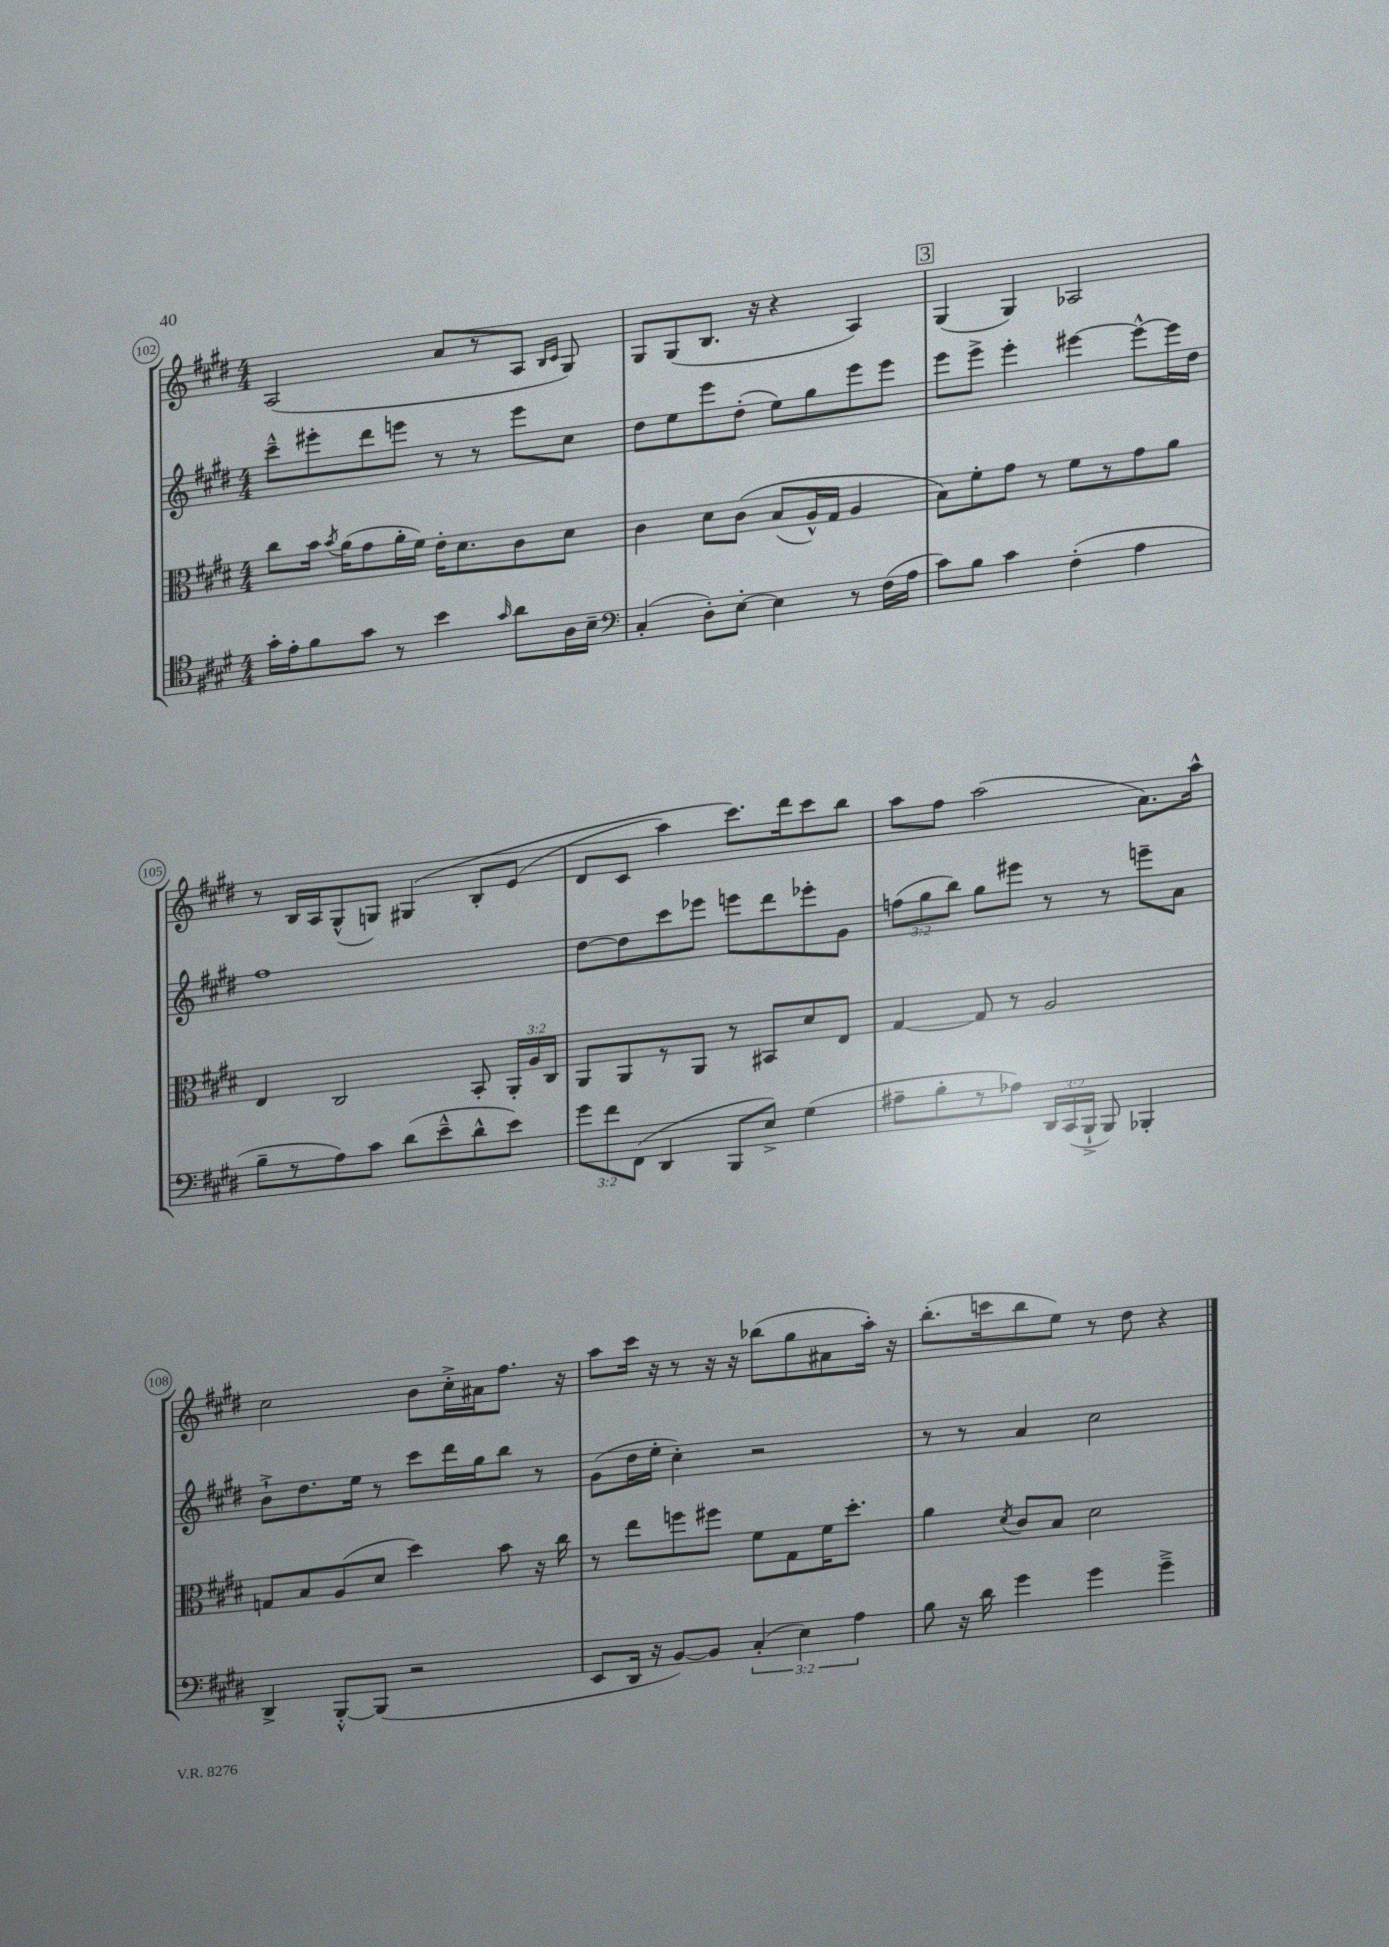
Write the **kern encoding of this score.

**kern	**kern	**kern	**kern
*staff4	*staff3	*staff2	*staff1
*clefC4	*clefC3	*clefG2	*clefG2
*k[f#c#g#d#]	*k[f#c#g#d#]	*k[f#c#g#d#]	*k[f#c#g#d#]
*M4/4	*M4/4	*M4/4	*M4/4
16g#'\LL	8cc#\L	8ccc#~^^\L	(2A/
16e'\J	.	.	.
8f#\	16b\Jk	8eee#'\	.
.	8qb/	.	.
.	(16a\LK	.	.
8g#\J	8g#\	8ddd#\	.
8r	16a'\L	8eee\J	.
.	16f#\JJ)	.	.
4b\	16e'\LK	8r	8a/L
.	8.d#\	.	.
.	.	8r	8r
16qqg#/	.	.	.
8a\L	8c#\	8eee\L	8A/J
.	.	.	16qqB/LL
.	.	.	16qqc#/JJ
16A\L	8d#\J	8cc#\J	8G#/)
16B~\JJ	.	.	.
=	=	=	=
*clefF4	*	*	*
(4C#'/	4c#\	8dd#\L	8G#/L
.	.	8ee\	(8G#/
8D#'\L)	8d#\L	8eee\	8.B/J
[8E'\J	&(8c#\J	(8dd#'\J	.
.	.	.	16r
4E\]	(8B/L	8ee\L)	4r
.	16A^^/L)	8gg#\	.
.	16G#/JJ	.	.
8r	4A/	8eee\	4A/)
(16F#\LL	.	8eee\J	.
16A\JJ	.	.	.
=	=	=	=
8c#\L)	8B\L&)	8eee\L	(4G#/
8B\J	8f#'\	8eee^\J	.
4c#\	8g#\J	4eee'\	4G#/)
.	8r	.	.
(4F#'\	8f#\L	[4eee#\	2A-/
.	8r	.	.
4A\	8g#\	8eee#^^\_L	.
.	8a\J	16eee#\]L	.
.	.	16dd#\JJ	.
=	=	=	=
8B~\L	4E/	1ff#	8r
8r	.	.	16B/LL
.	.	.	16A/J
8A\)	2C#/	.	(8G#^^/
8c#\J	.	.	8G/J)
(8d#\L	.	.	&(4G#/
8e~^^\	.	.	.
8d#^^\	8BB'/	.	8B'/L
8e\J)	24AA'/LL	.	(8e/J
.	24A/	.	.
.	24C#/JJ	.	.
=	=	=	=
12g#\L	8AA/L	[8dd#\L	8d#/L
12f#\	.	.	.
.	8AA/	8dd#\]	8c#/J
(12FF#\J	.	.	.
4DD#/	8r	8ccc#\	4aa\)
.	8AA/J	8eee-\J	.
8BBB/L	8r	8eee\L	8.ccc#\L&)
8E^/J)	8BB#/L	8ddd#\	.
.	.	.	16ddd#\k
(4G#\	8d#/	8eee-'\	8ccc#\
.	8E/J	8g#\J	8bb\J
=	=	=	=
8A#~\L	[4G#/	(12ff\L	8aa\L
.	.	12gg#\	.
8B'\	.	.	8ff#\J
.	.	12bb\J)	.
8r	8G#/]	8gg#\L	(2aa\
8A-\J)	8r	8eee#\J	.
24DD#/LL	2A/	8r	.
(24CC#/	.	.	.
24BBB`^/JJ	.	.	.
8BBB/)	.	8r	.
4BBB-'/	.	8eee~\L	8.a\L)
.	.	8a\J	.
.	.	.	16aa^^\Jk
=	=	=	=
4DD#^/	8G/L	8b`^\L	2cc#\
.	8B/	8.dd#\	.
[8BBB'^^/L	(8A/	.	.
.	.	16ee\Jk	.
(8BBB/]J	8d#/J	8r	.
2r	4dd#\)	8ccc#\L	8b\L
.	.	16ddd#\L	16cc#'^\L
.	.	16gg#\J	16a#\J
.	8b\	8bb\J	8.ff#\J
.	16r	8r	.
.	16cc#\	.	16r
=	=	=	=
8EE/L	8r	(8g#\L	8aa\L
16DD#/Jk	8ee\L	16dd#\L	16ccc#\Jk
16r	.	16ee'\JJ	16r
[8BB/L)	8ff\	4cc#'\)	8r
8BB/]J	8ff#\J	.	16r
.	.	.	16r
(6C#'/	8f#\L	2r	(8bb-\L
.	8G#\	.	8gg#\
6E\)	.	.	.
.	16f#\K	.	8a#\
.	8.dd#'\J	.	.
6A\	.	.	.
.	.	.	16aa'\Jk)
.	.	.	16r
=	=	=	=
8B\	4a\	8r	(8.bb'\L
16r	.	8r	.
16d#\	.	.	16ccc\k
.	8qd#/	.	.
4g#\	8c#/L	4a/	8bb\
.	8B/J	.	8ee\J)
4g#\	2d#\	2cc#\	8r
.	.	.	8dd#\
4g#~^\	.	.	4r
==	==	==	==
*-	*-	*-	*-
